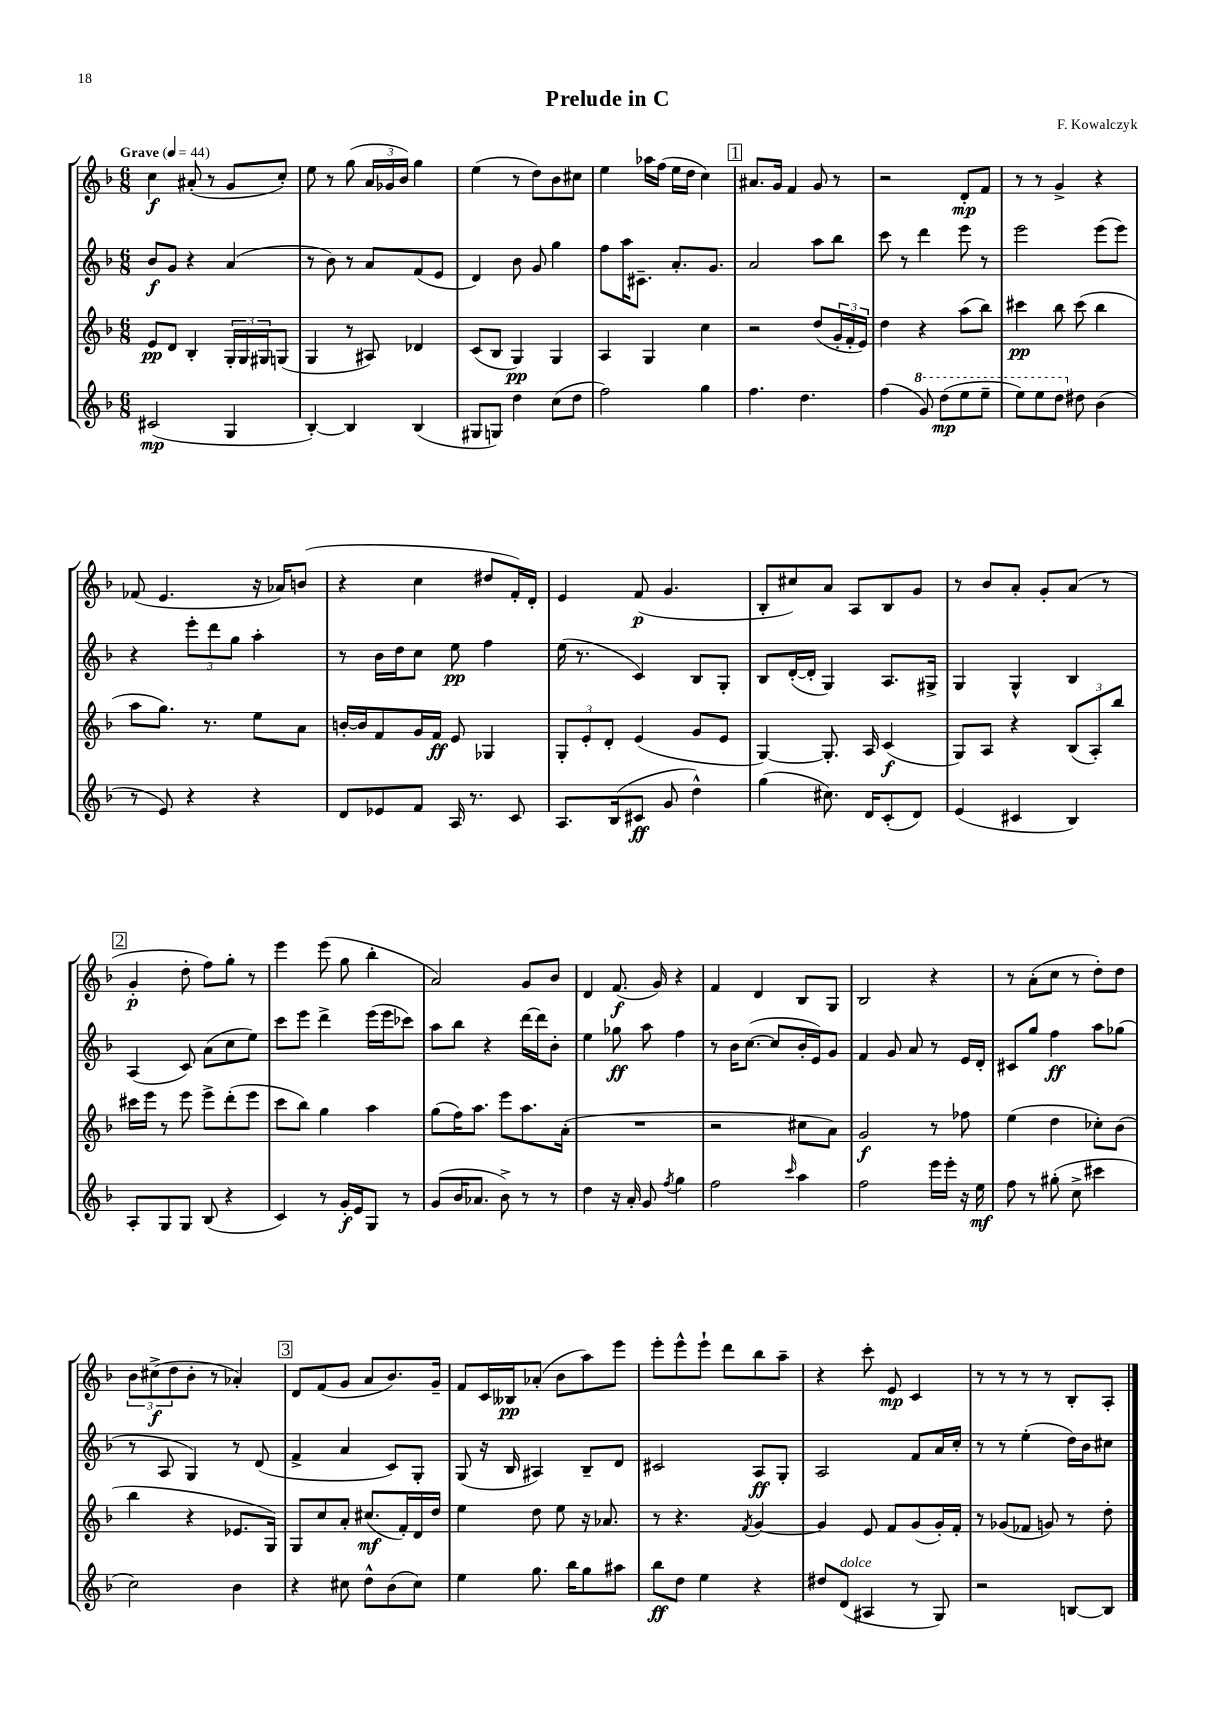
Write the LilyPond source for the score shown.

\header { title = "Prelude in C" composer = "F. Kowalczyk" }
<<
\new StaffGroup <<
\new Staff = "s0" {
    \clef treble \key f \major \numericTimeSignature \time 6/8 \tempo "Grave" 4 = 44
    c''4\f ais'8-.( r8 g'8 c''8-.) |
    e''8 r8 g''8( \tuplet 3/2 { a'16 ges'16 bes'16) } g''4 |
    e''4( r8 d''8) bes'8 cis''8 |
    e''4 aes''16 f''16( e''16 d''16 c''4) |
    \mark \markup { \box "1" } ais'8. g'16 f'4 g'8 r8 |
    r2 d'8-.\mp f'8 |
    r8 r8 g'4-> r4 |
    fes'8( e'4. r16 aes'16) b'8( |
    r4 c''4 dis''8 f'16-.) d'16-. |
    e'4 f'8\p( g'4. |
    bes8-. cis''8) a'8 a8 bes8 g'8 |
    r8 bes'8 a'8-. g'8-. a'8( r8 |
    \mark \markup { \box "2" } g'4-.\p d''8-. f''8) g''8-. r8 |
    e'''4 e'''8( g''8 bes''4-. |
    a'2) g'8 bes'8 |
    d'4 f'8.\f( g'16) r4 |
    f'4 d'4 bes8 g8 |
    bes2 r4 |
    r8 a'8-.( c''8 r8 d''8-.) d''8 |
    \tuplet 3/2 { bes'8 cis''8->\f( d''8 } bes'8-. r8 aes'4-.) |
    \mark \markup { \box "3" } d'8 f'8( g'8 a'8 bes'8.) g'16-- |
    f'8 c'16 beses16\pp aes'8-.( bes'8 a''8) e'''8 |
    e'''8-. e'''8-^ e'''8-! d'''8 bes''8 a''8-- |
    r4 c'''8-. e'8\mp c'4 |
    r8 r8 r8 r8 bes8-. a8-. \bar "|." |
}
\new Staff = "s1" {
    \clef treble \key f \major \numericTimeSignature \time 6/8
    bes'8\f g'8 r4 a'4( |
    r8 bes'8) r8 a'8 f'8( e'8 |
    d'4) bes'8 g'8 g''4 |
    f''8 a''16 cis'8.-- a'8.-. g'8. |
    \mark \markup { \box "1" } a'2 a''8 bes''8 |
    c'''8 r8 d'''4 e'''8 r8 |
    e'''2 e'''8( e'''8) |
    r4 \tuplet 3/2 { e'''8-. d'''8 g''8 } a''4-. |
    r8 bes'16 d''16 c''8 e''8\pp f''4 |
    e''16( r8. c'4) bes8 g8-. |
    bes8 d'16~-.( d'16-. g4) a8. gis16-> |
    g4 g4-^ bes4 |
    \mark \markup { \box "2" } a4( c'8) a'8( c''8 e''8) |
    c'''8 e'''8 d'''4-> e'''16( e'''16 ces'''8) |
    a''8 bes''8 r4 d'''16~ d'''16 bes'8-. |
    e''4 ges''8\ff a''8 f''4 |
    r8 bes'16 c''8.~( c''8 bes'16-. e'16) g'8 |
    f'4 g'8 a'8 r8 e'16 d'16-. |
    cis'8 g''8 f''4\ff a''8 ges''8( |
    r8 a8 g4) r8 d'8( |
    \mark \markup { \box "3" } f'4-> a'4 c'8) g8-. |
    g8( r16 bes16 ais4) bes8-- d'8 |
    cis'2 a8\ff g8-. |
    a2 f'8 a'16 c''16-. |
    r8 r8 e''4-.( d''16) bes'16 cis''8 \bar "|." |
}
\new Staff = "s2" {
    \clef treble \key f \major \numericTimeSignature \time 6/8
    e'8\pp d'8 bes4-. \tuplet 3/2 { g16-. g16 gis16 } g8( |
    g4 r8 ais8) des'4 |
    c'8( bes8 g4\pp) g4 |
    a4 g4 c''4 |
    \mark \markup { \box "1" } r2 d''8( \tuplet 3/2 { g'16-. f'16-. e'16) } |
    d''4 r4 a''8( bes''8) |
    cis'''4\pp bes''8 cis'''8( bes''4 |
    a''8 g''8.) r8. e''8 a'8 |
    b'16~-. b'16 f'8 g'16 f'16\ff e'8 ges4 |
    \tuplet 3/2 { g8-. e'8-. d'8-. } e'4( g'8 e'8 |
    g4~) g8.-. a16 c'4\f( |
    g8) a8 r4 \tuplet 3/2 { bes8( a8-.) bes''8 } |
    \mark \markup { \box "2" } cis'''16 e'''16 r8 e'''8 e'''8-> d'''8-.( e'''8 |
    c'''8 bes''8) g''4 a''4 |
    g''8( f''16) a''8. e'''8 a''8. a'16-.( |
    R2. |
    r2 cis''8 a'8) |
    g'2\f r8 fes''8 |
    e''4( d''4 ces''8-.) bes'8( |
    bes''4 r4 ees'8. g16) |
    \mark \markup { \box "3" } g8 c''8 a'8-. cis''8.\mf( f'16-.) d'16 d''16 |
    e''4 d''8 e''8 r16 aes'8. |
    r8 r4. \acciaccatura { f'8 } g'4~ |
    g'4 e'8 f'8 g'8( g'16-.) f'16-. |
    r8 ges'8( fes'8 g'8) r8 d''8-. \bar "|." |
}
\new Staff = "s3" {
    \clef treble \key f \major \numericTimeSignature \time 6/8
    cis'2\mp( g4 |
    bes4~-.) bes4 bes4( |
    gis8 g8) d''4 c''8( d''8 |
    f''2) g''4 |
    \mark \markup { \box "1" } f''4. d''4. |
    f''4( \ottava #1 g''8) d'''8\mp( e'''8 e'''8-- |
    e'''8) e'''8 d'''8 \ottava #0 dis''8 bes'4( |
    r8 e'8) r4 r4 |
    d'8 ees'8 f'8 a16 r8. c'8 |
    a8. bes16( cis'8\ff g'8 d''4-^) |
    g''4( cis''8.) d'16 c'8-.( d'8) |
    e'4( cis'4 bes4) |
    \mark \markup { \box "2" } a8-. g8 g8 bes8( r4 |
    c'4) r8 g'16-.\f e'16 g8 r8 |
    g'8( bes'16 aes'8. bes'8->) r8 r8 |
    d''4 r16 a'16-. g'8 \acciaccatura { f''8 } g''4 |
    f''2 \grace { c'''16 } a''4 |
    f''2 e'''16 e'''16-. r16 e''16\mf |
    f''8 r8 gis''8-.( c''8-> cis'''4 |
    c''2) bes'4 |
    \mark \markup { \box "3" } r4 cis''8 d''8-^ bes'8( cis''8) |
    e''4 g''8. bes''16 g''8 ais''8 |
    bes''8\ff d''8 e''4 r4 |
    dis''8 d'8^\markup { \italic "dolce" }( ais4 r8 g8) |
    r2 b8~ b8 \bar "|." |
}
>>
>>
\layout { \context { \Score \remove "Bar_number_engraver" } }
